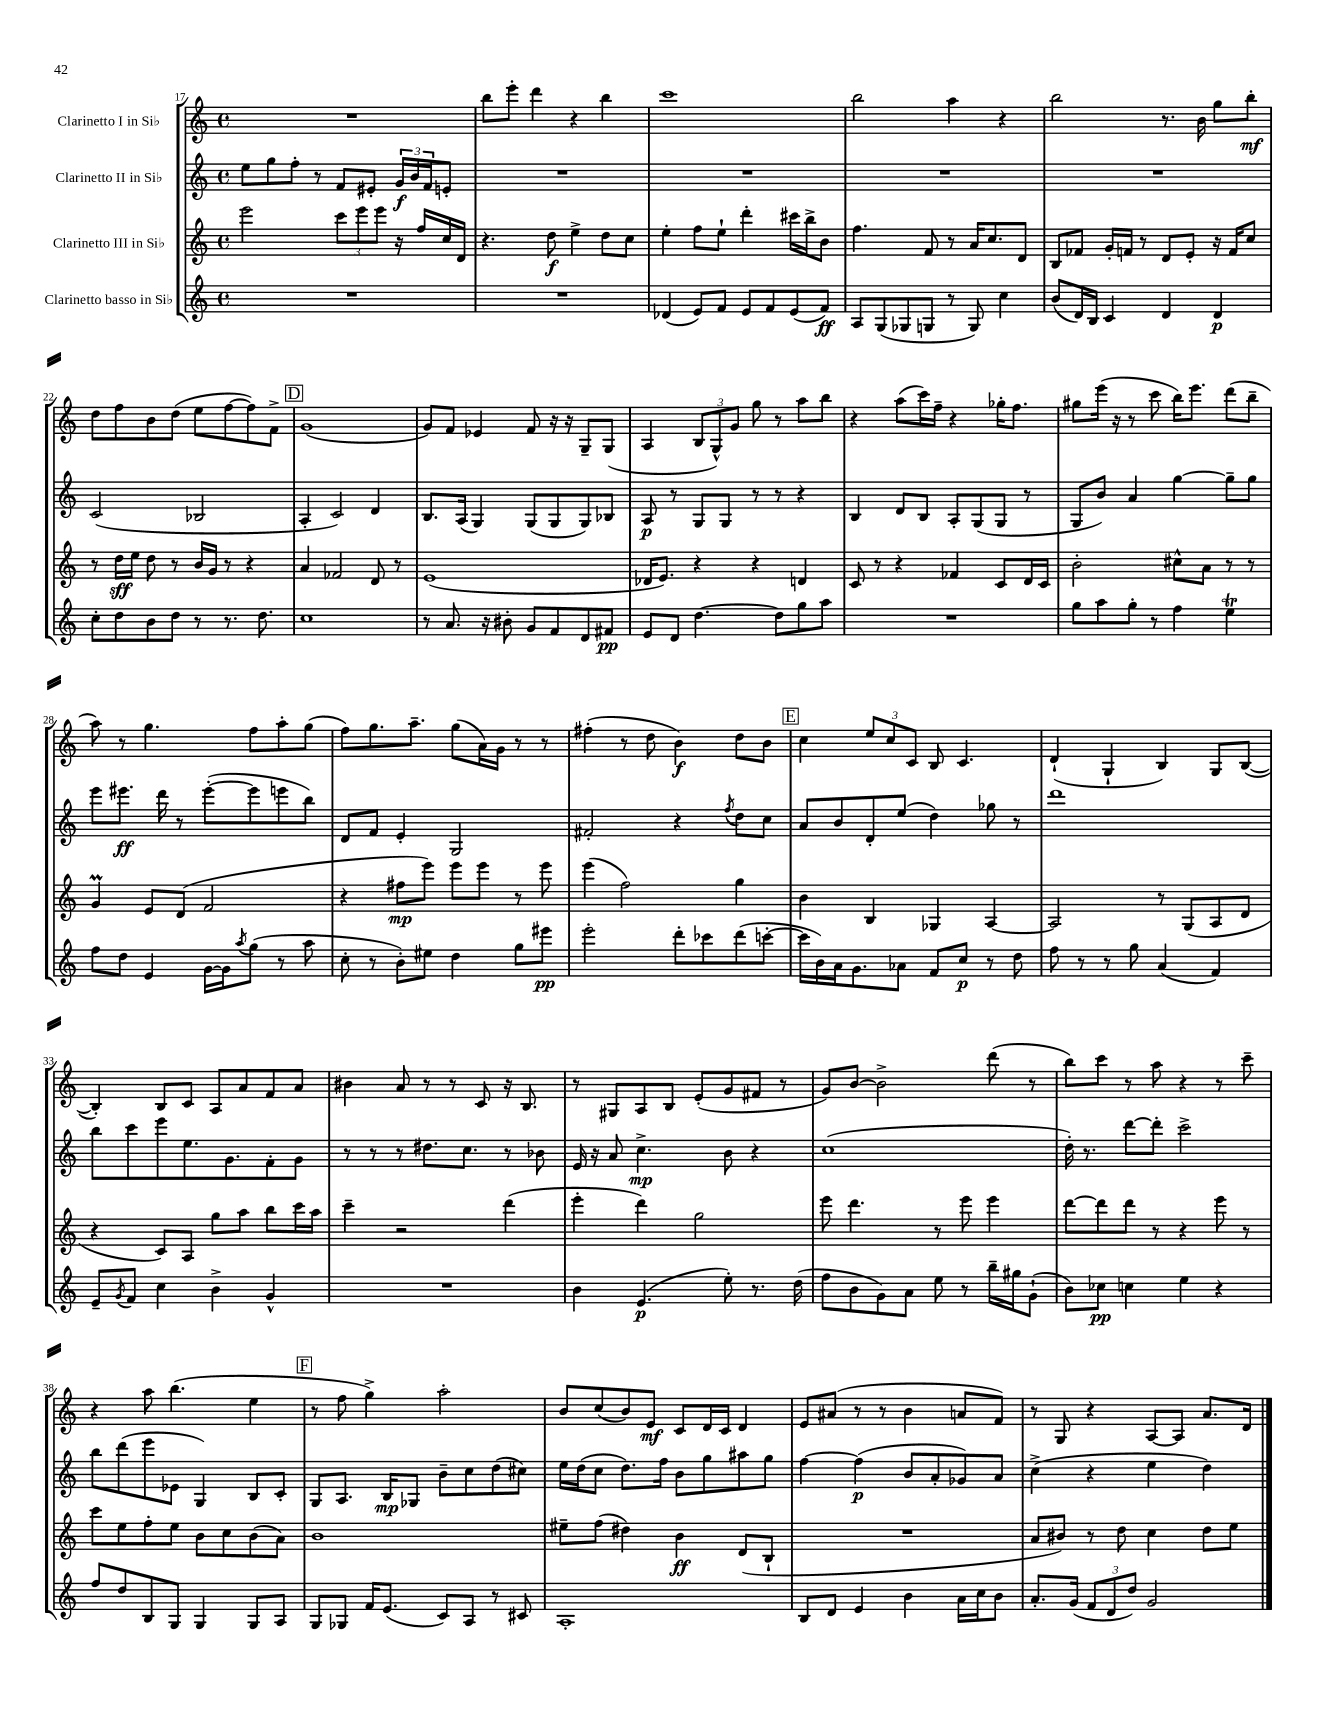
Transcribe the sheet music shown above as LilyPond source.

<<
\new StaffGroup <<
\new Staff = "s0" \with { instrumentName = "Clarinetto I in Sib" } {
    \clef treble \key c \major \defaultTimeSignature \time 4/4
    R1 |
    b''8 e'''8-. d'''4 r4 b''4 |
    c'''1 |
    b''2 a''4 r4 |
    b''2 r8. b'16 g''8 b''8-.\mf |
    d''8 f''8 b'8 d''8( e''8 f''8~ f''8) f'8-> |
    \mark \markup { \box "D" } g'1( |
    g'8) f'8 ees'4 f'8 r16 r16 g8-- g8( |
    a4 \tuplet 3/2 { b8 g8-^) g'8 } g''8 r8 a''8 b''8 |
    r4 a''8( c'''16) f''16-- r4 ges''16-. f''8. |
    gis''8 e'''16( r16 r8 c'''8 b''16) e'''8. d'''8( b''8-- |
    a''8) r8 g''4. f''8 a''8-. g''8( |
    f''8) g''8. a''8.-- g''8( a'16) g'16 r8 r8 |
    fis''4-.( r8 d''8 b'4\f) d''8 b'8 |
    \mark \markup { \box "E" } c''4 \tuplet 3/2 { e''8 c''8 c'8 } b8 c'4. |
    d'4-!( g4-! b4) g8 b8~( |
    b4-.) b8 c'8 a8 a'8 f'8 a'8 |
    bis'4 a'8 r8 r8 c'8 r16 b8. |
    r8 gis8 a8 b8 e'8-.( g'8 fis'8 r8 |
    g'8) b'8~ b'2-> d'''8( r8 |
    b''8) c'''8 r8 a''8 r4 r8 c'''8-- |
    r4 a''8 b''4.( e''4 |
    \mark \markup { \box "F" } r8 f''8 g''4->) a''2-. |
    b'8 c''8( b'8) e'8\mf c'8 d'16 c'16 d'4 |
    e'8 ais'8( r8 r8 b'4 a'8 f'8) |
    r8 g8 r4 a8~ a8 a'8. d'16 \bar "|." |
}
\new Staff = "s1" \with { instrumentName = "Clarinetto II in Sib" } {
    \clef treble \key c \major \defaultTimeSignature \time 4/4
    e''8 g''8 f''8-. r8 f'8 eis'8-. \tuplet 3/2 { g'16\f b'16 f'16 } e'8-. |
    R1 |
    R1 |
    R1 |
    R1 |
    c'2( bes2 |
    \mark \markup { \box "D" } a4-. c'2) d'4 |
    b8. a16( g4) g8( g8 g8) bes8 |
    a8\p r8 g8 g8 r8 r8 r4 |
    b4 d'8 b8 a8-. g8( g8 r8 |
    g8 b'8) a'4 g''4~ g''8-- g''8 |
    e'''8 eis'''8.\ff d'''16 r8 eis'''8~-.( eis'''8 e'''8 b''8) |
    d'8 f'8 e'4-. g2 |
    fis'2-. r4 \acciaccatura { f''8 } d''8 c''8 |
    \mark \markup { \box "E" } a'8 b'8 d'8-. e''8( d''4) ges''8 r8 |
    d'''1 |
    b''8 c'''8 e'''8 e''8. g'8. f'8-. g'8 |
    r8 r8 r8 dis''8. c''8. r8 bes'8 |
    e'16 r16 a'8 c''4.->\mp b'8 r4 |
    c''1( |
    d''16-.) r8. d'''8~ d'''8-. c'''2-> |
    b''8 d'''8( e'''8 ees'8 g4) b8 c'8-. |
    \mark \markup { \box "F" } g8 a8. b16\mp ges8 b'8-- c''8 d''8( cis''8) |
    e''16 d''16( c''8 d''8.) f''16 b'8 g''8 ais''8 g''8 |
    f''4~ f''4\p( b'8 a'8-. ges'8) a'8 |
    c''4->( r4 e''4 d''4) \bar "|." |
}
\new Staff = "s2" \with { instrumentName = "Clarinetto III in Sib" } {
    \clef treble \key c \major \defaultTimeSignature \time 4/4
    e'''2 \tuplet 3/2 { c'''8 e'''8 e'''8 } r16 f''16 c''16 d'16 |
    r4. d''8\f e''4-> d''8 c''8 |
    e''4-. f''8 e''8-! d'''4-. cis'''16 b''16-> b'8 |
    f''4. f'8 r8 a'16 c''8. d'8 |
    b8 fes'8 g'16-. f'16 r8 d'8 e'8-. r16 f'16 c''8 |
    r8 d''16\sff e''16 d''8 r8 b'16 g'16 r8 r4 |
    \mark \markup { \box "D" } a'4 fes'2 d'8 r8 |
    e'1( |
    des'16 e'8.) r4 r4 d'4 |
    c'8 r8 r4 fes'4 c'8 d'16 c'16 |
    b'2-. cis''8-^ a'8 r8 r8 |
    g'4\prall e'8 d'8( f'2 |
    r4 fis''8\mp e'''8) e'''8 e'''8 r8 e'''8 |
    e'''4( f''2) g''4 |
    \mark \markup { \box "E" } b'4 b4 ges4 a4~ |
    a2 r8 g8( a8 d'8 |
    r4 c'8) a8 g''8 a''8 b''8 c'''16 a''16 |
    c'''4-- r2 d'''4( |
    e'''4-. d'''4) g''2 |
    e'''8 d'''4. r8 e'''8 e'''4 |
    d'''8~ d'''8 d'''8 r8 r4 e'''8 r8 |
    c'''8 e''8 f''8-. e''8 b'8 c''8 b'8( a'8) |
    \mark \markup { \box "F" } b'1 |
    eis''8-- f''8( dis''4) b'4\ff d'8( b8-! |
    R1 |
    a'8 bis'8) r8 d''8 c''4 d''8 e''8 \bar "|." |
}
\new Staff = "s3" \with { instrumentName = "Clarinetto basso in Sib" } {
    \clef treble \key c \major \defaultTimeSignature \time 4/4
    R1 |
    R1 |
    des'4( e'8) f'8 e'8 f'8 e'8( f'8\ff) |
    a8 g8( ges8 g8 r8 g8) c''4 |
    b'8( d'16) b16 c'4 d'4 d'4\p |
    c''8-. d''8 b'8 d''8 r8 r8. d''8. |
    \mark \markup { \box "D" } c''1 |
    r8 a'8. r16 bis'8-. g'8 f'8 d'8 fis'8\pp |
    e'8 d'8 d''4.~ d''8 g''8 a''8 |
    R1 |
    g''8 a''8 g''8-. r8 f''4 e''4\trill |
    f''8 d''8 e'4 g'16~ g'16 \acciaccatura { a''8 } g''8( r8 a''8 |
    c''8-. r8 b'8-.) eis''8 d''4 g''8 eis'''8\pp |
    e'''2-. d'''8-. ces'''8 d'''8( c'''8~-. |
    \mark \markup { \box "E" } c'''16 b'16) a'16 g'8. aes'8 f'8 c''8\p r8 d''8 |
    f''8 r8 r8 g''8 a'4( f'4) |
    e'8-- \acciaccatura { g'8 } f'8 c''4 b'4-> g'4-^ |
    R1 |
    b'4 e'4.\p( e''8-.) r8. d''16( |
    f''8 b'8 g'8) a'8 e''8 r8 b''16-- gis''16 g'8-!( |
    b'8) ces''8\pp c''4 e''4 r4 |
    f''8 d''8 b8 g8 g4 g8 a8 |
    \mark \markup { \box "F" } g8 ges8 f'16 e'8.( c'8) a8 r8 cis'8 |
    a1-. |
    b8 d'8 e'4 b'4 a'16 c''16 b'8 |
    a'8.-. g'16( \tuplet 3/2 { f'8 d'8 d''8) } g'2 \bar "|." |
}
>>
>>
\layout { \context { \Score currentBarNumber = #17 } }
